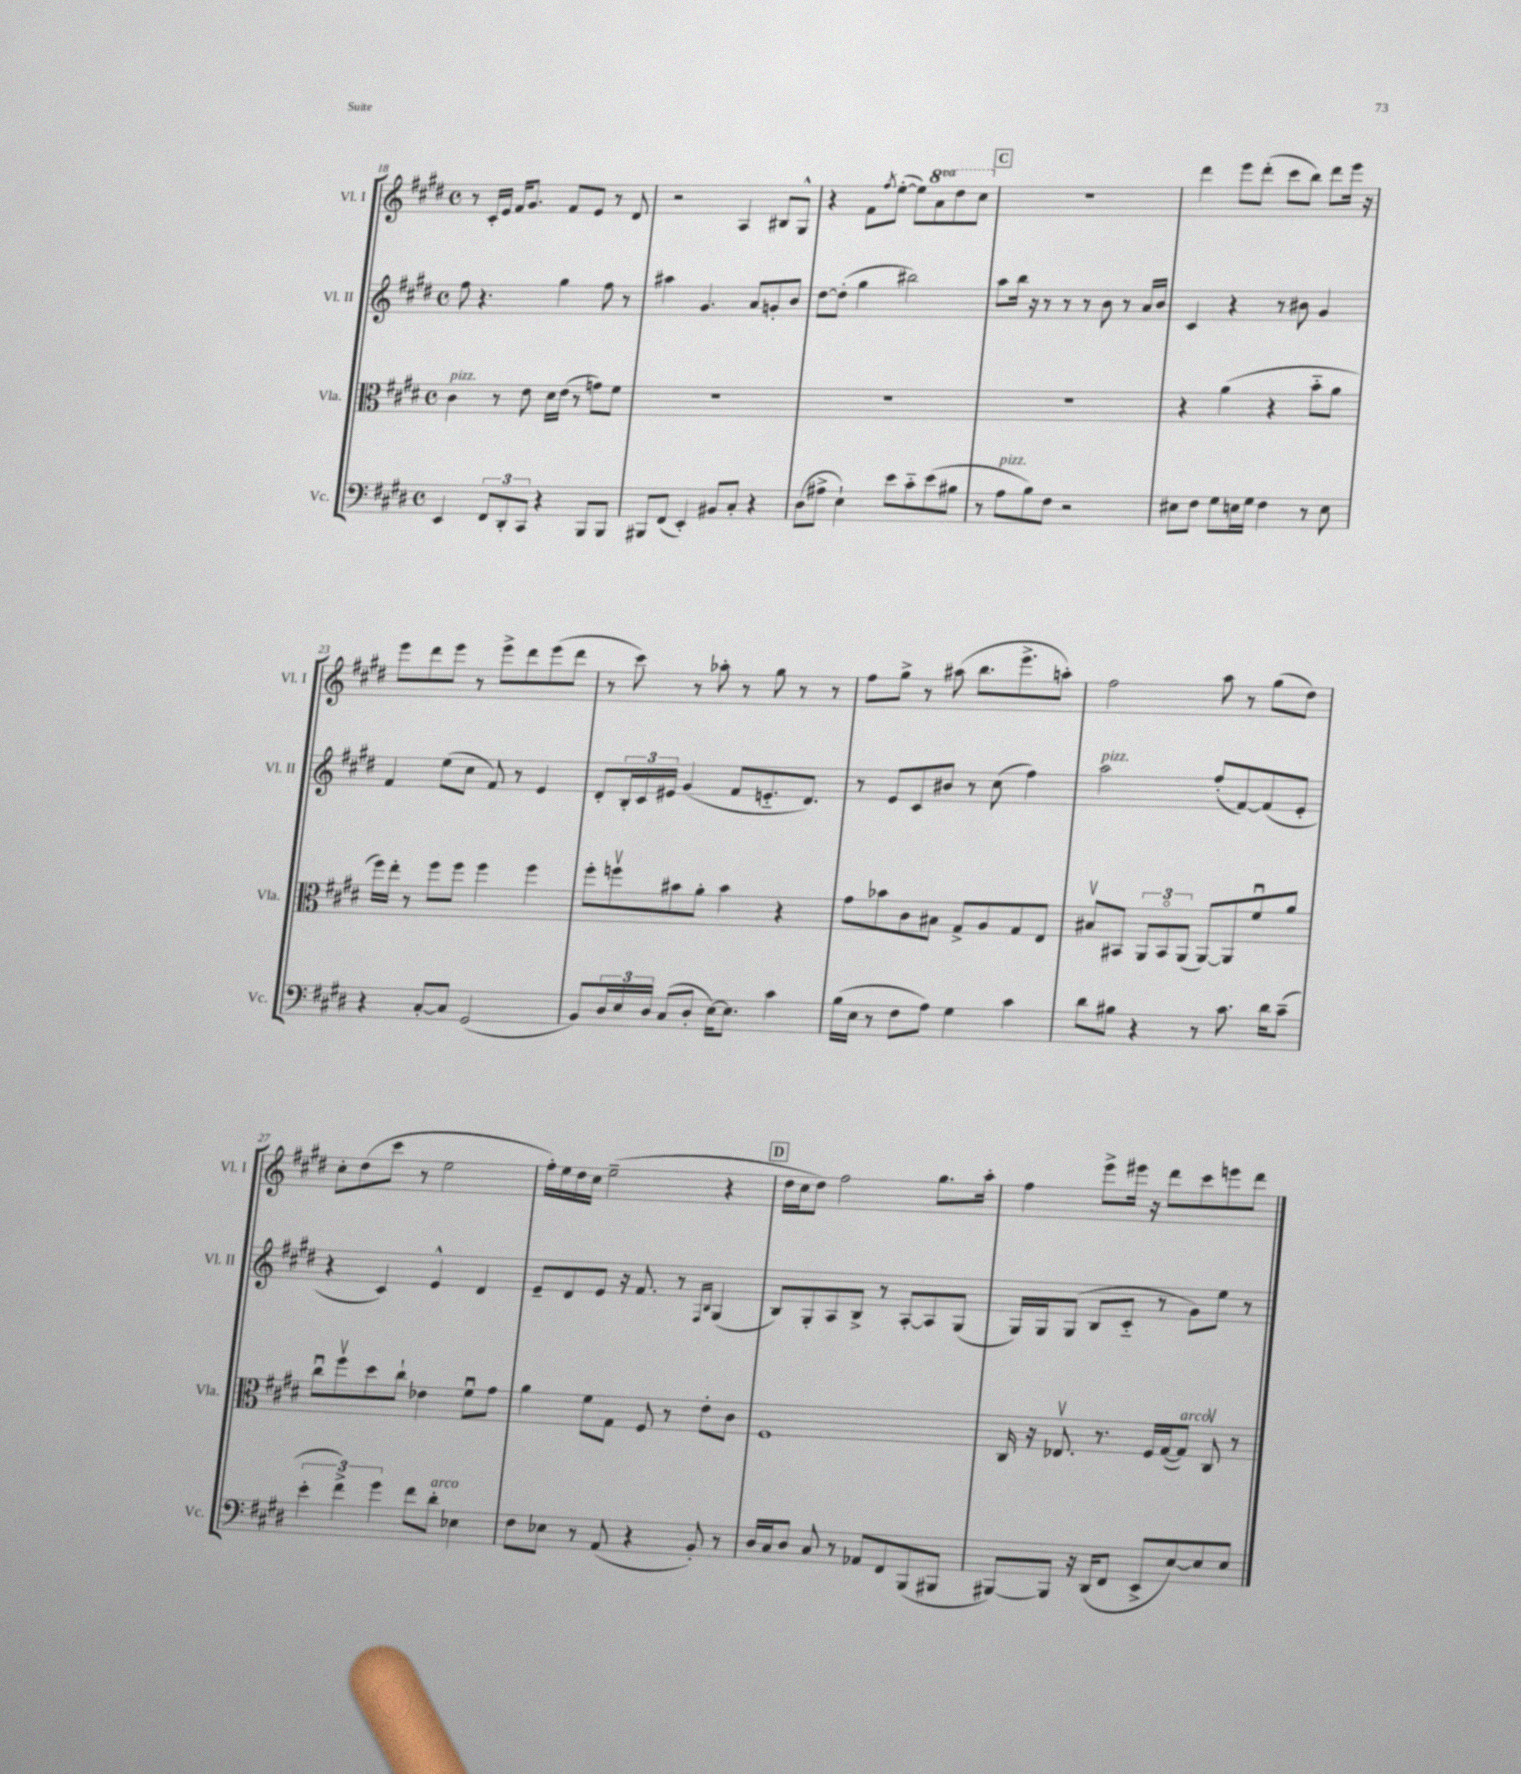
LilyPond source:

<<
\new StaffGroup <<
\new Staff = "s0" \with { instrumentName = "Vl. I" shortInstrumentName = "Vl. I" } {
    \clef treble \key e \major \defaultTimeSignature \time 4/4 \set Staff.ottavationMarkups = #ottavation-simple-ordinals
    r8 cis'16-. e'16 fis'16 gis'8. fis'8 e'8 r8 dis'8 |
    r2 a4 bis8 gis8-^ |
    r4 fis'8 \acciaccatura { fis''8 } e''8~-.( e''8) \ottava #1 a''8 dis'''8 cis'''8 \ottava #0 |
    \mark \markup { \box "C" } R1 |
    dis'''4 e'''8 dis'''8-.( cis'''8 b''8) dis'''8 e'''16 r16 |
    e'''8 dis'''8 e'''8 r8 e'''8-> dis'''8 e'''8( dis'''8 |
    r8 cis'''8) r8 aes''8-. r8 gis''8 r8 r8 |
    fis''8 gis''8-> r8 ais''8( b''8. e'''8.-> a''8-.) |
    fis''2 a''8 r8 gis''8( dis''8) |
    cis''8-. dis''8( cis'''8 r8 e''2 |
    fis''16-.) e''16 dis''16 cis''16 e''2--( r4 |
    \mark \markup { \box "D" } dis''16 cis''16 dis''8) fis''2 gis''8. a''16-. |
    fis''4 e'''8-> eis'''16 r16 dis'''8 cis'''8 e'''8 dis'''8 \bar "|." |
}
\new Staff = "s1" \with { instrumentName = "Vl. II" shortInstrumentName = "Vl. II" } {
    \clef treble \key e \major \defaultTimeSignature \time 4/4
    fis''8 r4. gis''4 fis''8 r8 |
    ais''4 gis'4. a'8 g'8-. b'8 |
    dis''8~ dis''8-.( gis''4 bis''2) |
    \mark \markup { \box "C" } a''8 b''16 r16 r8 r8 r8 b'8 r8 a'16 b'16 |
    cis'4 r4 r8 bis'8 gis'4 |
    fis'4 e''8( cis''8 fis'8) r8 e'4 |
    dis'8-. \tuplet 3/2 { b16-. cis'16 eis'16 } gis'4( fis'8 e'8.-_ dis'8.) |
    r8 e'8 cis'8 bis'8 r8 cis''8( fis''4) |
    a''2^\markup { \italic "pizz." } fis''8-.( fis'8~) fis'8( e'8-. |
    r4 cis'4) e'4-^ dis'4 |
    e'8-- dis'8 e'8 r16 fis'8. r8 \grace { fis16 b16 } gis4( |
    \mark \markup { \box "D" } b8) gis8-. a8 b8-> r8 a8~-. a8 gis8( |
    gis16) gis16 gis8( b8 cis'8-_ r8 gis'8) e''8 r8 \bar "|." |
}
\new Staff = "s2" \with { instrumentName = "Vla." shortInstrumentName = "Vla." } {
    \clef alto \key e \major \defaultTimeSignature \time 4/4
    cis'4^\markup { \italic "pizz." } r8 e'8 dis'16 e'16( r8 g'8) fis'8 |
    R1 |
    R1 |
    \mark \markup { \box "C" } R1 |
    r4 a'4( r4 b'8-_ a'8 |
    fis''16) e''16-. r8 fis''8 fis''8 fis''4 fis''4 |
    fis''8-. f''8\upbow bis'8 a'8-. bis'4 r4 |
    gis'8 bes'8 cis'8 bis8 gis8-> a8 gis8 e8 |
    bis8\upbow bis,8 \tuplet 3/2 { a,8 bis,8\flageolet a,8( } a,8~) a,8 fis'8\downbow a'8 |
    cis''8\downbow fis''8\upbow dis''8 cis''8-! ees'4 fis'8\downbow gis'8 |
    a'4 fis'8 gis8 fis8 r8 e'8-. cis'8 |
    \mark \markup { \box "D" } fis1 |
    cis16 r16 ees8.\upbow r8. fis16 gis16~( gis8^\markup { \italic "arco" }) cis8\upbow r8 \bar "|." |
}
\new Staff = "s3" \with { instrumentName = "Vc." shortInstrumentName = "Vc." } {
    \clef bass \key e \major \defaultTimeSignature \time 4/4
    e,4 \tuplet 3/2 { fis,8 dis,8-. cis,8 } r4 b,,8 b,,8 |
    bis,,8 fis,8( e,4-.) bis,8 cis8-. r4 |
    dis8( ais8-> e4-!) e'8 cis'8-_ e'8( bis8 |
    \mark \markup { \box "C" } r8 a8^\markup { \italic "pizz." } b8) fis8 r2 |
    eis8 fis8 gis8 e16 gis16 fis4 r8 e8 |
    r4 cis8~-. cis8 gis,2( |
    b,8) \tuplet 3/2 { dis16 e16 dis16 } cis8( dis8-. e16~) e8. cis'4 |
    b16( e16 r8 fis8 a8) gis4 cis'4 |
    dis'8 bis8 r4 r8 cis'8. dis'16 cis'8--( |
    \tuplet 3/2 { e'4-. fis'4->) gis'4 } fis'8 dis'8-.^\markup { \italic "arco" } ees4 |
    fis8 ees8 r8 a,8( r4 b,8-.) r8 |
    \mark \markup { \box "D" } dis16 cis16 dis8 cis8 r8 aes,8 fis,8 b,,8( bis,,8 |
    bis,,8~) bis,,8 r16 dis,16( fis,8 e,8-> e8~) e8 e8 \bar "|." |
}
>>
>>
\layout { \context { \Score currentBarNumber = #18 } }
